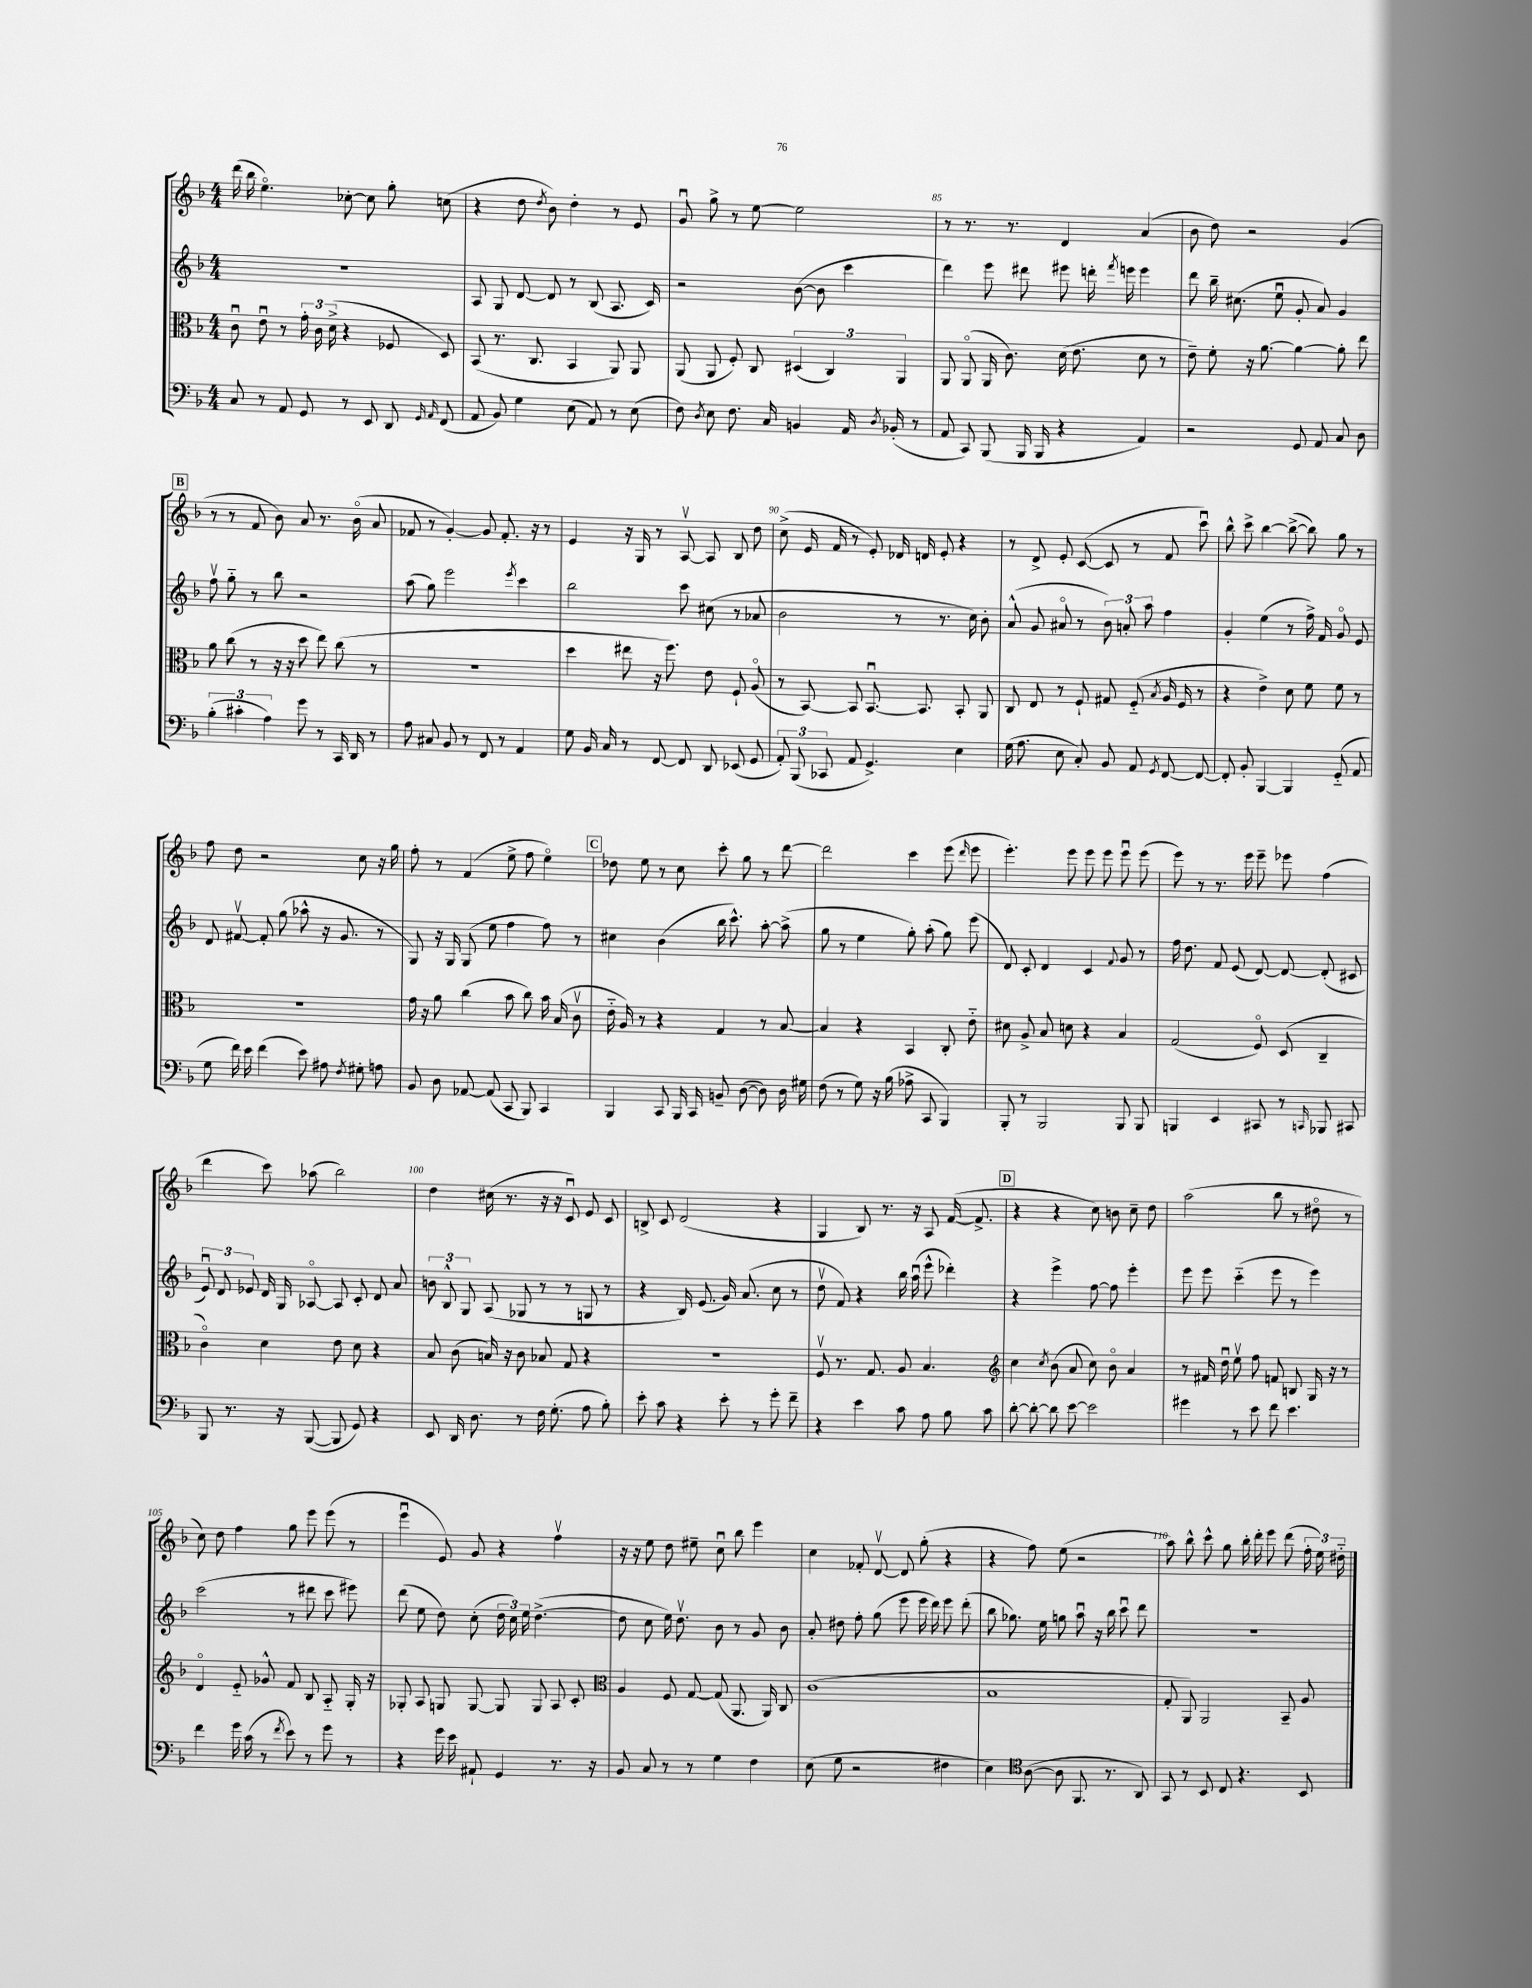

**kern	**kern	**kern	**kern
*part4	*part3	*part2	*part1
*staff4	*staff3	*staff2	*staff1
*clefF4	*clefC3	*clefG2	*clefG2
*k[b-]	*k[b-]	*k[b-]	*k[b-]
*M4/4	*M4/4	*M4/4	*M4/4
=82	=82	=82	=82
8C/	8cu\	1r	(16ddd\
.	.	.	16bb-\
8r	8eu\	.	4.ee\)
8AA/	8r	.	.
8GG/	24g'\	.	.
.	24c\	.	.
.	(24d^\	.	.
8r	4r	.	[8cc-X'\
8EE/	.	.	8cc-\]
8DD/	8F-X/	.	8gg'\
16qqGG/	.	.	.
16qqAA/	.	.	.
(8FF/	8D/)	.	(8ccn\
=83	=83	=83	=83
8AA/	(8BB-/	8A/	4r
8BB-/)	8.r	8G/	.
4G\	.	[8d/	8dd\
.	8.C/	.	.
.	.	.	8qdd/
.	.	8d/]	8b-\)
(8E\	4BB-/	8r	4dd'\
8AA/)	.	(8B-/	.
8r	8AA/)	8.A/	8r
(8E\	8AA/	.	8e/
.	.	16c/)	.
=84	=84	=84	=84
8F\)	(8AA/	2r	8gu/
8qD/	.	.	.
8E\	8AA/	.	8gg^\
8.F\	8F'/)	.	8r
.	8C/	.	[8ee\
16C/	.	.	.
4BBn/	(6D#X/	([8b-\	2ee\]
.	.	8b-\]	.
.	6C/)	.	.
16AA/	.	4ccc\	.
8qD/	.	.	.
(16BB-X'/	.	.	.
.	6AA/	.	.
8r	.	.	.
=85	=85	=85	=85
8AA/	8AA/	4ddd\)	8r
8CC/)	(8AA/	.	8.r
(8BBB-/	16AA/	8eee\	.
.	8.c\)	.	8.r
16BBB-/	.	8ddd#X\	.
16BBB-/	.	.	.
4r	(16d\	8eee#X\	4d/
.	8.e\	.	.
.	.	16dddn'\	.
.	.	8qfff/	.
.	.	16eeen\	.
4AA/)	8d\	4eee\	(4a/
.	8r	.	.
=86	=86	=86	=86
2r	8e~\)	8ddd\	8b-\
.	8f'\	16bb-~\	8dd\)
.	.	(8.cc#X\	.
.	16r	.	2r
.	[8.a\	.	.
.	.	8eeu\	.
8GG/	4a\_	8g'/	.
8AA/	.	8a/)	.
8C/	8a'\]	4g/	(4g/
8D\	8ee\	.	.
!!LO:LB:g=z
!!LO:REH:place=s1:t=B
=87	=87	=87	=87
(6B-'\	8a\	8ffv\	8r
.	(8cc\	8gg\	8r
6c#X'\	.	.	.
.	8r	8r	8f/
6A\)	.	.	.
.	16r	8bb-\	8b-\)
.	16r	.	.
8g\	8dd\	2r	8a/
8r	8ee\)	.	8.r
16CC/	(8cc\	.	.
16DD/	.	.	(16b-\
8r	8r	.	8a/
=88	=88	=88	=88
8A\	1r	(8aa\	8f-X/
8C#X/	.	8gg\)	8r
8BB-/	.	2eee\	[4g'/)
8r	.	.	.
8FF/	.	.	8g/]
8r	.	.	8.f-'/
.	.	8qeee/	.
4AA/	.	4ccc\	.
.	.	.	16r
.	.	.	8r
=89	=89	=89	=89
8G\	4dd\	2bb-\	4e/
16BB-/	.	.	.
16C/	.	.	.
8r	8ee#X\	.	16r
.	.	.	16G/
[8FF/	16r	.	8r
.	8.ff\)	.	.
8FF/]	.	8ccc\	[8Av/
8DD/	8e\	(8cc#X\	8A/]
(8EE-X/	8F`/	8r	8B-/
8GG/	(8A/	8a-X/	8dd\
=90	=90	=90	=90
12AA'/)	8r	2b-\	(8cc^\
(12BBB-/	.	.	.
.	[8BB-/)	.	16e/
12CC-X/	.	.	.
.	.	.	16f/
8AA/	8BB-/]	.	8r
4.GG^/)	[8.BB-u/	.	8e'/)
.	.	8r	16d-X/
.	8.BB-/]	.	16dn/
.	.	8.r	8e'/
4E\	8BB-'/	.	4r
.	.	16cc\)	.
.	8AA/	8b-'\	.
=91	=91	=91	=91
(16G\	8C/	(8a^^/	8r
8.A\	.	.	.
.	8E/	8g/	8d^/
8E\	8r	8a#X/	8e'/
8C'/)	8F`/	8r	([8c/
8BB-/	8G#X/	12b-\)	8c/]
.	.	12an'/	.
8AA/	(8F/	.	8r
.	.	12aa\	.
8qGG/	8qB-/	.	.
[8FF/	16A/	4ff\	8f/
.	16F/	.	.
8FF/_	8r	.	8cccu\)
=92	=92	=92	=92
8FF'/]	4r	4g'/	8bb-^^\
8BB-'/	.	.	8ccc^\
[4BBB-/	4e^\)	(4ee\	[4bb-\
4BBB-/]	8d\	8r	(8bb-^\_
.	8f\	16ff^\)	8bb-\])
.	.	16f/	.
(8GG/	8f\	8g/	8gg\
8AA/	8r	8e/	8r
!!LO:LB:g=z
=93	=93	=93	=93
8G\	1r	8d/	8ff\
16f\)	.	[8f#Xv/	8dd\
16e\	.	.	.
(4f\	.	8f#'/]	2r
.	.	(8gg\	.
8e\)	.	8aa-X^^\	.
8A#X\	.	16r	.
.	.	8.g/	.
8qF/	.	.	.
8G#X'\	.	.	8cc\
8An\	.	8r	16r
.	.	.	16gg\
=94	=94	=94	=94
8BB-/	16g\	8G/)	8ff'\
.	16r	.	.
8D\	8a\	16r	8r
.	.	16G/	.
[8AA-X/	(4cc\	(8G/	(4f/
(8AA-/]	.	8ee\	.
8CC/	8b-\	4ff\	8ee^\
8BBB-/)	8cc\)	.	8ff\
4CC/	16b-\	8ff\)	4ee\)
.	(16B-/	.	.
.	8cv\	8r	.
!!LO:REH:place=s1:t=C
=95	=95	=95	=95
4BBB-/	16e\	4cc#X\	8dd-X\
.	16A/)	.	.
.	8r	.	8ee\
8CC/	4r	(4b-\	8r
16BBB-/	.	.	8cc\
16CC/	.	.	.
8BBn~/	4G/	16bb-\	8ccc'\
.	.	8.ccc^^\)	.
([8D\	.	.	8gg\
8D\])	8r	[8aa'\	8r
16D\	[8B-/	(8aa^\]	[8ddd\
16G#X\	.	.	.
=96	=96	=96	=96
(8F\	4B-/]	8gg\	2ddd\]
8r	.	8r	.
8G\)	4r	4ee\	.
16r	.	.	.
(16B-\	.	.	.
8A-X^\	4BB-/	8gg'\)	4ccc\
8CC/	.	(8aa'\	.
4BBB-/)	8C'/	8gg\)	(8eee\
.	.	.	16qqddd/
.	8e\	(8eee\	8eee\
=97	=97	=97	=97
8BBB-'/	8d#X\	8d/)	4.eee'\)
8r	8A^/	8c'/	.
2BBB-/	8B-/	4d/	.
.	8dn\	.	8eee\
.	4r	4c/	8eee\
.	.	.	8eee\
.	.	8qqf/	.
8BBB-/	4B-/	8g/	8eeeu\
8BBB-/	.	8r	(8eee\
=98	=98	=98	=98
4BBBn/	(2G/	16ff\	8eee\)
.	.	8.dd\	.
.	.	.	8r
4EE/	.	8f/	8.r
.	.	(8e/	.
.	.	.	16eee\
8CC#X/	8F/)	[8d/)	8eee~\
8r	(8D/	8d/_	8eee-X\
16qqCCn/	.	.	.
8BBB-X/	4C~/	(8d'/]	(4ff\
8CC#X/	.	8c#X/	.
!!LO:LB:g=z
=99	=99	=99	=99
8BBB-/	4c\)	12eu/)	4ddd\
.	.	12d/	.
8.r	.	.	.
.	.	12e-X/	.
.	4d\	16d/	8ccc\)
16r	.	16G/	.
([8BBB-/	.	[8A-X/	(8aa-X\
8BBB-/]	8e\	8A-/]	2bb-\)
8GG/)	8d\	8c'/	.
4r	4r	8d/	.
.	.	8a/	.
=100	=100	=100	=100
8EE/	8B-/	12bn\	4dd\
.	.	12B-^^/	.
16DD/	(8c\	.	.
.	.	12G/	.
8.D\	.	.	.
.	16Bn/)	(8A/	(16cc#X\
.	16r	.	8.r
8r	8c\	8G-X/	.
16F\	8B-X/	8r	16r
(8.G'\	.	.	16r
.	8G/	8r	8cu/)
8A\	4r	8Gn/	8e/
8B-'\)	.	8r	8c/
=101	=101	=101	=101
8e'\	1r	4r	8Bn^/
8c\	.	.	8c/
4r	.	16B-/)	(2d/
.	.	(8.e/	.
8e'\	.	16g/)	.
.	.	(8.a/	.
8r	.	.	.
8g'\	.	8cc\	4r
8f~\	.	8r	.
=102	=102	=102	=102
4r	8Fv/	8ddv\	4G/
.	8.r	8f/)	.
4e\	.	4r	8B-/)
.	8.G/	.	.
.	.	.	8.r
8c\	8A/	16bb-\	.
.	.	(16aau\	16r
8A\	4.B-/	8eee^^\	8A/
8B-\	.	4ddd-X'\)	([16f/
.	.	.	8.f^/]
8c\	.	.	.
!!LO:REH:place=s1:t=D
=103	=103	=103	=103
*	*clefG2	*	*
[8d'\	4cc\	4r	4r
8d'\_	.	.	.
.	8qcc/	.	.
8d\]	(8b-\	4eee^\	4r
[8e\	8a/	.	.
2e\]	8cc\)	[8ff\	8cc\)
.	8b-\	8ff\]	8bn\
.	4a/	4eee'\	8cc~\
.	.	.	8dd\
=104	=104	=104	=104
4g#X\	8r	8eee\	(2aa\
.	16f#X/	8eee\	.
.	16ddu\	.	.
8r	8eev\	(4ccc\	.
8e\	8ff\	.	.
8f\	8fn/	8eee\	8bb-\
4.e\	8Bn/	8r	8r
.	16G/	4eee\)	8dd#X\
.	16r	.	.
.	8r	.	8r
!!LO:LB:g=z
=105	=105	=105	=105
4f\	4d/	(2ccc\	8cc\)
.	.	.	8dd\
16g\	8e/	.	4ff\
(16c\	.	.	.
8r	8g-X^^/	.	.
8qf/	.	.	.
8e\)	8f/	8r	8gg\
8r	8B-/	8ddd#X\	8eee\
8g\	8A/	8ccc\	(8eee\
8r	16G'/	8eee#X\)	8r
.	16r	.	.
=106	=106	=106	=106
4r	8G-X'/	(8ddd\	4eeeu\
.	8A/	8ee\	.
16g\	8Gn/	8dd\)	8e/)
16e\	.	.	.
8AA#X`/	[8G/	(8cc'\	8g/
4GG/	8G/]	24dd\	4r
.	.	24cc\)	.
.	.	24ee\	.
.	8G/	([4.dd^\	.
8.r	8A/	.	4ffv\
.	8c'/	.	.
16r	.	.	.
=107	=107	=107	=107
*	*clefC3	*	*
8BB-/	4A/	8dd\]	16r
.	.	.	16r
8C/	.	8cc\	8ee\
8r	8F/	16ee\)	8dd\
.	.	8.ddv\	.
8r	[8G/	.	8ee#X~\
4G\	(8G/]	8b-\	8ccu\
.	8.AA/	8r	8bb-\
4F\	.	8g/	4eee\
.	16AA/)	.	.
.	8C/	8b-\	.
=108	=108	=108	=108
(8E\	(1c	8a'/	4cc\
8G\	.	8dd#X\	.
2r	.	8ff'\	8f-X'/
.	.	(8gg\	[8dv/
.	.	8eee\	8d/]
.	.	16eee\	(8gg'\
.	.	16ddd\)	.
4F#X\	.	8eee\	4r
.	.	(8ddd'\	.
=109	=109	=109	=109
4E\)	1B-	8bb-\	4r
.	.	8.gg-X\)	.
*clefC4	*	*	*
([8A\	.	.	8ff\)
.	.	16ee\	.
8A\]	.	8ggn\	(8ee\
8.FF/	.	8aau\	2r
.	.	16r	.
8.r	.	16bb-\	.
.	.	8cccu\	.
8AA/)	.	8ddd\	.
=110	=110	=110	=110
8GG/	8G'/	1r	8aa\)
8r	8AA/)	.	8bb-^^\
8BB-/	2AA/	.	8ccc^^\
8C/	.	.	8gg\
4.r	.	.	16bb-'\
.	.	.	16ddd'\
.	.	.	8eee\
.	8BB-~/	.	(8ddd\
8BB-/	8A/	.	24ff'\
.	.	.	24ee\)
.	.	.	24dd#X\
==	==	==	==
*-	*-	*-	*-
